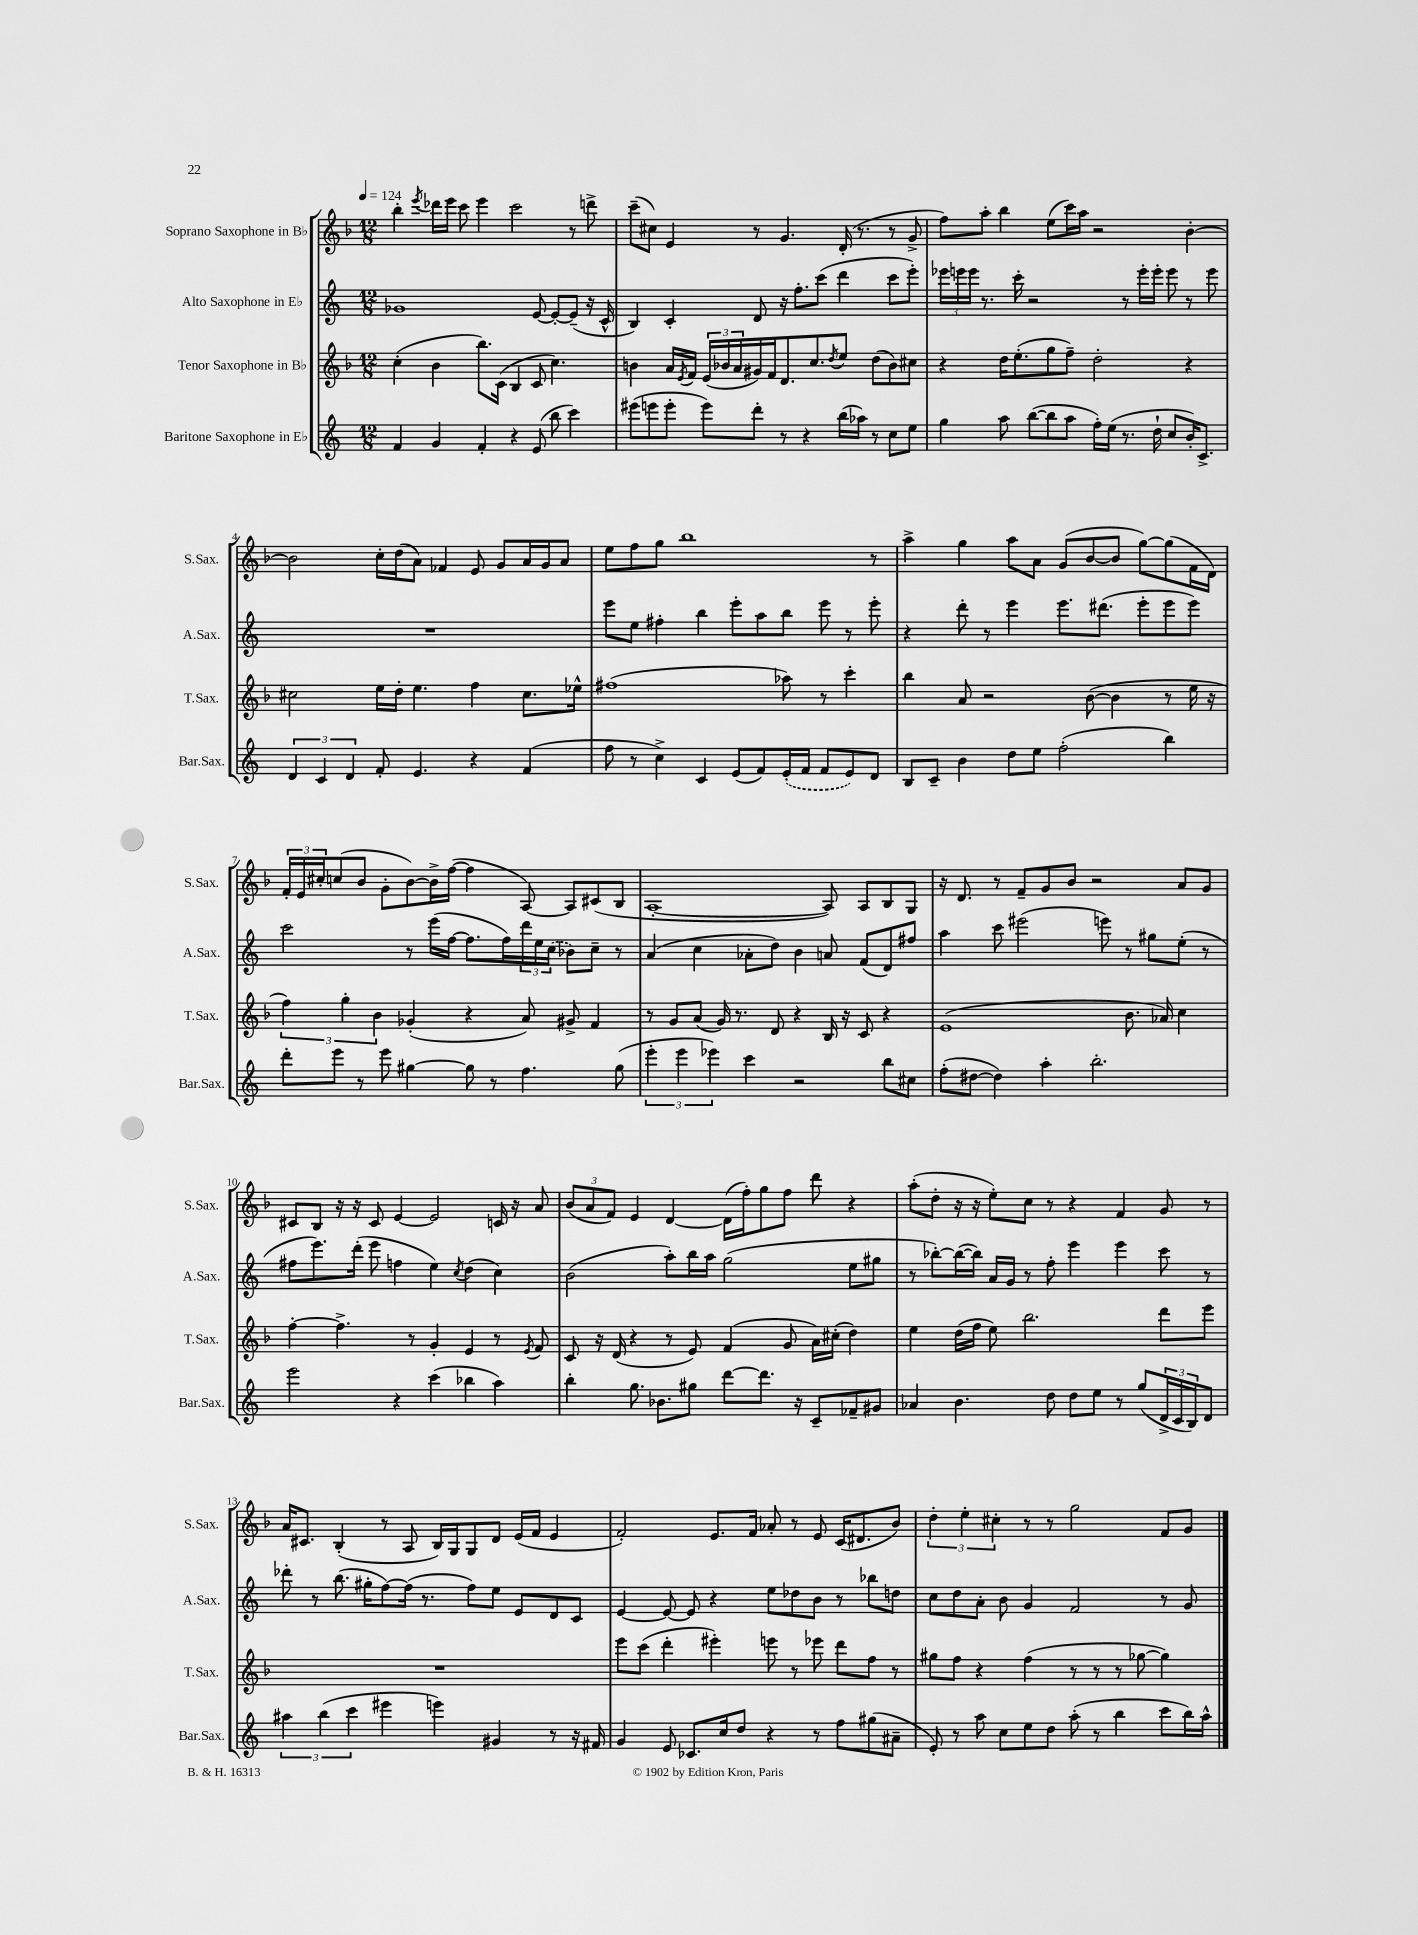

**kern	**kern	**kern	**kern
*staff4	*staff3	*staff2	*staff1
*clefG2	*clefG2	*clefG2	*clefG2
*k[]	*k[b-]	*k[]	*k[b-]
*M12/8	*M12/8	*M12/8	*M12/8
*MM124	*MM124	*MM124	*MM124
4f	(4cc'	1g-	4bb-'
.	.	.	8qeee
4g	4b-	.	16ddd-
.	.	.	16eee
.	.	.	8ccc
4f'	8.bb-)	.	4eee
.	(16c	.	.
4r	4B-	.	2ccc
(8e	8c	[8e	.
8bb	4.cc)	8e'_	.
4ccc)	.	(8e~]	8r
.	.	16r	8ddd^
.	.	16c^^	.
=	=	=	=
(8eee#	4b	4B)	(8ccc~
8eee	.	.	8cc#)
8eee'	16a	4c'	4e
.	8qe	.	.
.	16f	.	.
8eee)	(24e	.	.
.	24b-	.	.
.	24a	.	.
8ddd'	16g#)	8d	8r
.	16f	.	.
8r	8.d	16r	4.g
.	.	8.ff'	.
4r	.	.	.
.	8.cc	.	.
.	.	(8ccc	.
.	8qdd	.	.
(16bb	8ee	4ddd	(16d'
16aa-)	.	.	8.r
8r	(8dd	.	.
8cc	8b-)	8ccc	8r
8ee	8cc#	8eee')	8g^
=	=	=	=
4gg	4r	24eee-	8ff)
.	.	24eee	.
.	.	24eee	.
.	.	8.r	8aa'
8aa	16dd	.	4bb-
.	(8.ee'	16ccc'	.
([8bb	.	2r	.
8bb]	8gg	.	(8ee
8aa	8ff~)	.	16ccc)
.	.	.	16aa
16ff')	2dd'	.	2r
(16ee	.	.	.
8.r	.	8r	.
.	.	16eee'	.
16dd`	.	16eee'	.
8cc	.	8eee	.
16b')	4r	8r	[4b-'
8.c^	.	.	.
.	.	8eee	.
=	=	=	=
6d	2cc#	1.r	2b-]
6c	.	.	.
6d	.	.	.
8f'	16ee	.	16cc'
.	16dd'	.	(16dd
4.e	4.ee	.	8a)
.	.	.	4f-
4r	4ff	.	8e
.	.	.	8g
(4f	8.cc#	.	16a
.	.	.	16g
.	.	.	8a
.	16ee-^^	.	.
=	=	=	=
8ff	(1ff#	8eee	8ee
8r	.	8ee	8ff
4cc^)	.	4ff#'	8gg
.	.	.	1bb-
4c	.	4bb	.
(8e	.	8eee'	.
8f)	.	8aa	.
(16e'	8aa-)	8bb	.
16f	.	.	.
8f	8r	8eee	.
8e)	4ccc'	8r	.
8d	.	8eee'	8r
=	=	=	=
8B	4bb-	4r	4aa^
8c~	.	.	.
4b	8a	8ddd'	4gg
.	2r	8r	.
8dd	.	4eee	8aa
8ee	.	.	8a
(2ff'	.	8.eee	(8g
.	([8b-	.	[8b-
.	.	(8.ddd#	.
.	4b-]	.	8b-]
.	.	8eee'	[8gg)
4bb)	8r	8eee	(8gg]
.	16ee	8eee)	16f
.	16r	.	16d)
=	=	=	=
8ddd'	6ff)	2ccc	24f'
.	.	.	24e
.	.	.	24cc#'
8eee	.	.	(8cc
.	6gg'	.	.
8r	.	.	8b-
.	6b-	.	.
8eee	.	.	8g'
[4gg#	(4g-'	8r	[8b-)
.	.	(16eee	16b-^]
.	.	[16ff	([16ff
8gg#]	4r	8.ff]	4ff]
8r	.	.	.
.	.	16ff)	.
4.ff	8a)	24ddd	[8A)
.	.	24ee	.
.	.	(24cc	.
.	8g#^	8b-)	8A]
.	4f	8cc~	(8c#
(8gg#	.	8r	8B-
=	=	=	=
6eee'	8r	(4a	[1A'
.	8g	.	.
6eee	.	.	.
.	(8a	4cc	.
6eee-)	.	.	.
.	16g)	.	.
.	8.r	.	.
4ccc	.	8a-'	.
.	8d	8dd)	.
2r	4r	4b	.
.	16B-	8a	8A])
.	16r	.	.
.	8c	(8f	8A
8bb	4r	8d)	8B-
8cc#	.	8ff#	8G
=	=	=	=
(8ff'	(1e	4aa	16r
.	.	.	8.d
[8dd#	.	.	.
4dd#])	.	8ccc	8r
.	.	(2eee#	8f~
4aa'	.	.	8g
.	.	.	8b-
2.bb'	.	.	2r
.	.	8eee)	.
.	8.b-	8r	.
.	.	8gg#	.
.	16a-)	.	.
.	4cc	(8ee'	8a
.	.	8r	8g
=	=	=	=
2eee	[4ff'	8ff#	8c#
.	.	8.eee)	8B-
.	4.ff^]	.	16r
.	.	(16ddd'	16r
.	.	8eee	8c#
4r	.	4ff	[4e
.	8r	.	.
(4ccc	4g'	4ee)	2e]
.	.	8qcc	.
4bb-	4e	(4dd	.
4aa)	8r	4cc)	16c
.	.	.	16r
.	8qe	.	.
.	8f	.	8a
=	=	=	=
4bb'	8c	(2b	(12b-
.	.	.	12a
.	16r	.	.
.	.	.	12f)
.	(16d	.	.
8.gg	4r	.	4e
8.b-	.	.	.
.	8r	8aa')	[4d
8gg#	8e)	16bb	.
.	.	16aa	.
[8ddd	(4f	(2gg	(16d]
.	.	.	16ff')
8.ddd]	.	.	8gg
.	8g	.	8ff
16r	.	.	.
8c~	16a)	.	8ddd
.	(16cc#'	.	.
8f-~	4dd)	8ee	4r
8g#	.	8gg#	.
=	=	=	=
4a-	4ee	8r	(8aa'
.	.	[8bb-')	8dd'
4.b	(16dd	(16bb-_	16r
.	16ff	16bb-])	16r
.	8ee)	16a	8ee')
.	.	16g	.
.	2.bb-	8r	8cc
8dd	.	8ff'	8r
8dd	.	4eee	4r
8ee	.	.	.
8r	.	4eee	4f
(8gg	.	.	.
24d^	8ddd	8ccc	8g
24c	.	.	.
24B)	.	.	.
8d	8eee	8r	8r
=	=	=	=
6aa#	1.r	8ddd-'	16a
.	.	.	8.c#
.	.	8r	.
(6bb	.	.	.
.	.	(8.bb	(4B-'
6ccc	.	.	.
.	.	16gg#'	.
4eee#	.	[8ff)	8r
.	.	(16ff]	8A
.	.	8.r	.
4eee)	.	.	16B-)
.	.	.	16G
.	.	8ff)	8G
4g#	.	8ee	8d
.	.	8e	(16e
.	.	.	16f
8r	.	8d	4e
16r	.	8c	.
16f#	.	.	.
=	=	=	=
4g	8eee	[4e	2f')
.	(8ccc	.	.
8e	4ddd'	8e_	.
8.c-	.	8e]	.
.	4eee#')	4r	8.e
16cc	.	.	.
8dd	.	.	.
.	.	.	16f
4r	8eee	8ee	8a-'
.	8r	8dd-	8r
8r	8eee-	8b	8e
8ff	8ddd	8r	(16c
.	.	.	8.d#
(8gg#	8ff	8bb-	.
8a#~	8r	8dd	8b-)
=	=	=	=
8e')	8gg#	8cc	6dd'
8r	8ff	8dd	.
.	.	.	6ee'
8aa	4r	8a'	.
.	.	.	6cc#'
8cc	.	8b	.
8ee	(4ff	4g	8r
8dd	.	.	8r
(8aa'	8r	2f	2gg
8r	8r	.	.
4bb	8r	.	.
.	[8gg-	.	.
8ccc	4gg-])	8r	8f
16bb)	.	8g	8g
16aa^^	.	.	.
==	==	==	==
*-	*-	*-	*-
